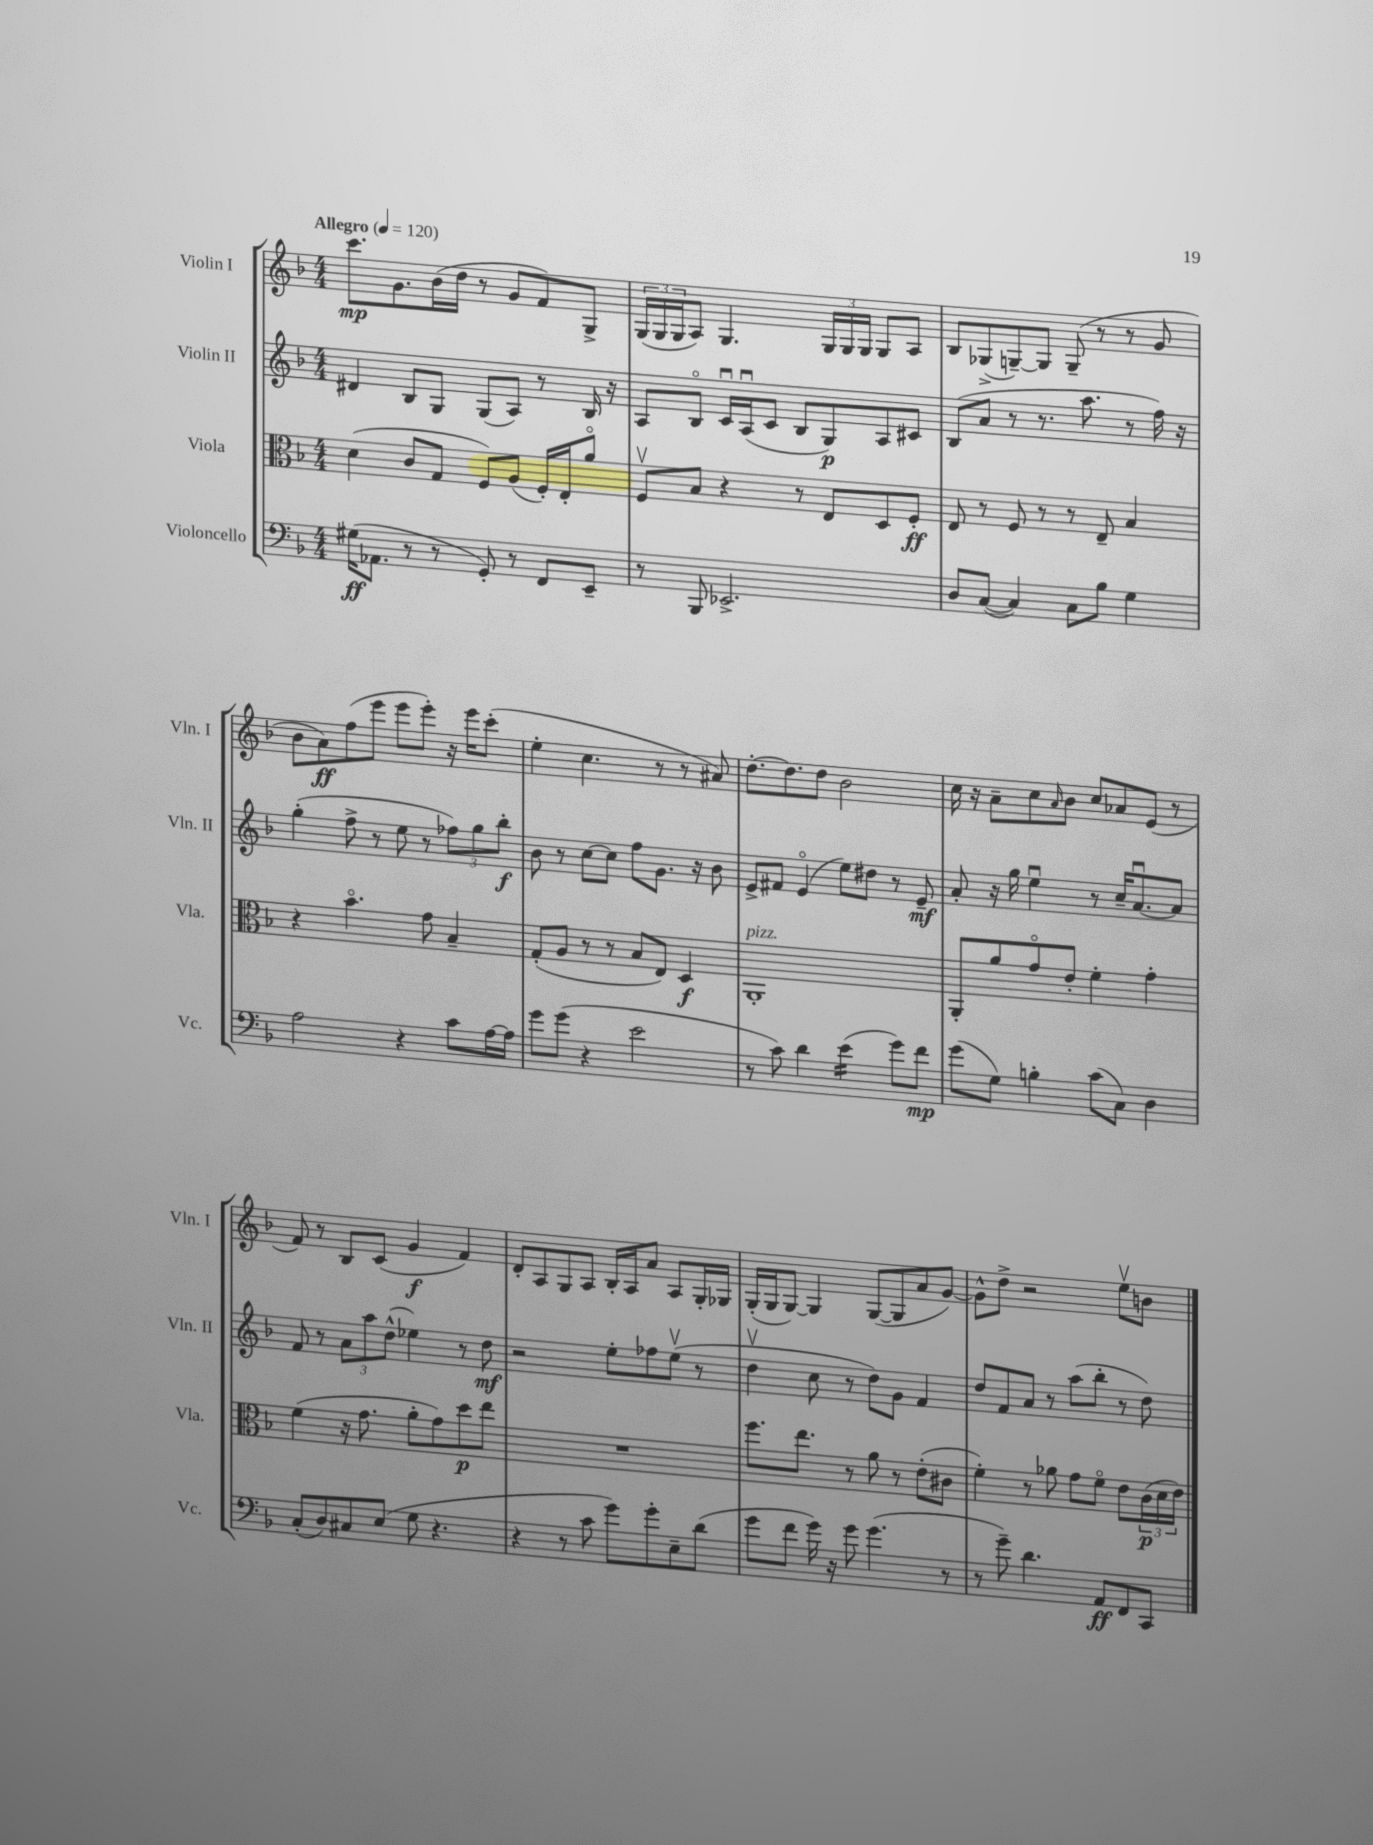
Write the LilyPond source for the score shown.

<<
\new StaffGroup <<
\new Staff = "s0" \with { instrumentName = "Violin I" shortInstrumentName = "Vln. I" } {
    \clef treble \key f \major \numericTimeSignature \time 4/4 \tempo "Allegro" 4 = 120
    c'''8.\mp g'8. bes'16( d''16 r8 g'8 f'8) g8-> |
    \tuplet 3/2 { g16( g16 g16 } a8) g4. \tuplet 3/2 { g16 g16 g16 } g8 a8 |
    bes8 ges8->( g8~--) g8 g8--( r8 r8 g'8 |
    bes'8 a'8\ff) f''8( e'''8 e'''8 e'''8-.) r16 e'''16 c'''8-.( |
    e''4-. c''4. r8 r8 ais'8) |
    d''8.~-. d''8. d''8 bes'2 |
    c''16 r16 a'8-- c''8 \grace { a'16 } bes'8 c''8 aes'8 e'8( r8 |
    f'8) r8 bes8 c'8( g'4\f f'4) |
    d'8-. a8 g8 a8 bes16-. a16 a'8 a8 g16-. ges16 |
    g16-.( g16 g8~) g4 g8~( g8 a'8 g'8~) |
    g'8-^ d''8-> r2 e''8\upbow b'8 \bar "|." |
}
\new Staff = "s1" \with { instrumentName = "Violin II" shortInstrumentName = "Vln. II" } {
    \clef treble \key f \major \numericTimeSignature \time 4/4
    dis'4 bes8 g8 g8( a8) r8 bes16 r16 |
    a8 bes8\flageolet c'16\downbow a16\downbow( c'8 bes8 g8\p) a8 cis'8 |
    bes8( a'8 r8 r8. a''8. r8 f''16) r16 |
    g''4-.( f''8-> r8 e''8 r8 \tuplet 3/2 { fes''8) g''8 bes''8-.\f } |
    bes'8 r8 c''8~ c''8 f''8 g'8. r16 bes'8 |
    e'8-> fis'8 e'4\flageolet( e''8) dis''8 r8 e'8--\mf |
    a'8-. r16 g''16 e''4\downbow r8 c''16-- a'8.~\downbow a'8 |
    f'8 r8 \tuplet 3/2 { a'8 a''8 d''8-^( } ees''4) r8 d''8\mf |
    r2 e''8-. fes''8 e''8\upbow( r8 |
    d''4\upbow c''8 r8 d''8) g'8 f'4 |
    d''8 f'8 a'8 r8 a''8( bes''8-. r8 d''8) \bar "|." |
}
\new Staff = "s2" \with { instrumentName = "Viola" shortInstrumentName = "Vla." } {
    \clef alto \key f \major \numericTimeSignature \time 4/4
    d'4( c'8 g8 f8) a8( f16-.) e16-. a'8\flageolet |
    f8\upbow bes8 r4 r8 e8 d8 f8-.\ff |
    e8 r8 f8 r8 r8 e8-- bes4 |
    r4 bes'4.\flageolet g'8 bes4-- |
    g8-.( a8 r8 r8 bes8 e8) d4\f |
    a,1-.^\markup { \italic "pizz." } |
    a,8-. a'8 g'8\flageolet e'8-. f'4-. g'4-. |
    f'4( r16 g'8. a'8-. g'8) d''8\p e''8 |
    R1 |
    f''8. e''8. r8 a'8 r8 e'8-.( cis'8 |
    f'4-.) r8 aes'8 g'8 f'8\flageolet e'8 \tuplet 3/2 { c'16\p( d'16 e'16) } \bar "|." |
}
\new Staff = "s3" \with { instrumentName = "Violoncello" shortInstrumentName = "Vc." } {
    \clef bass \key f \major \numericTimeSignature \time 4/4
    gis16\ff( aes,8. r8 r8 g,8-.) r8 f,8 e,8-- |
    r8 bes,,8 ees,2.-> |
    d8 c8~( c4) c8 bes8 g4 |
    a2 r4 c'8 a16~ a16 |
    g'8 g'8( r4 e'2 |
    r8 c'8) d'4 e'4:16( g'8) f'8\mp |
    g'8( g8) b4-. c'8( c8) d4 |
    c8-.( d8) cis8 e8( g8 r4. |
    r4 r8 c'8 g'8) g'8-. e8-- d'8( |
    g'8 f'8 g'16) r16 g'8 g'4.( r8 |
    r8 g'8--) d'4. a,8\ff f,8 c,8 \bar "|." |
}
>>
>>
\layout { \context { \Score \remove "Bar_number_engraver" } }
